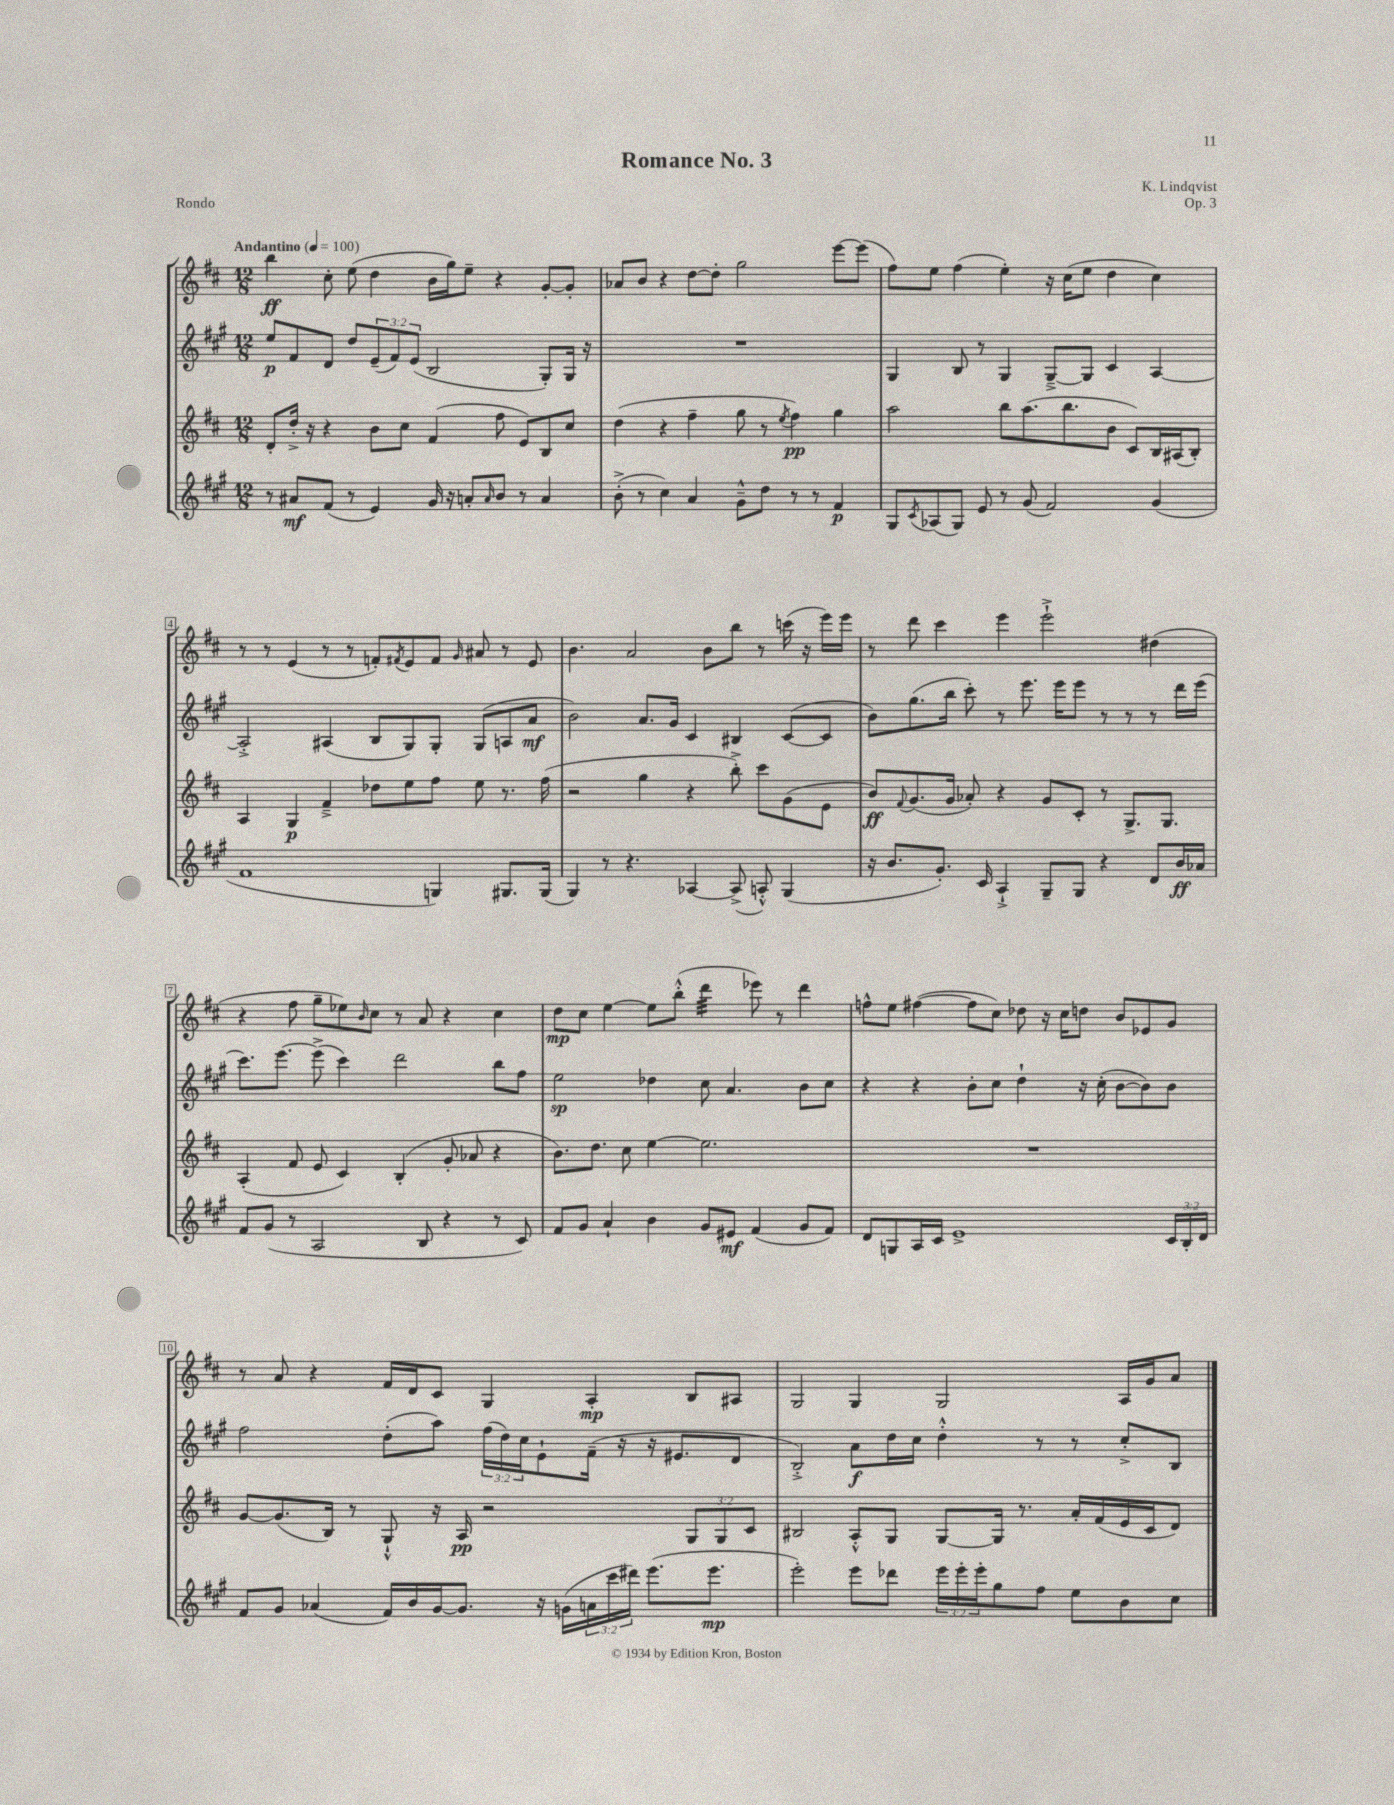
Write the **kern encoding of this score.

**kern	**kern	**kern	**kern
*staff4	*staff3	*staff2	*staff1
*clefG2	*clefG2	*clefG2	*clefG2
*k[f#c#g#]	*k[f#c#]	*k[f#c#g#]	*k[f#c#]
*M12/8	*M12/8	*M12/8	*M12/8
*MM100	*MM100	*MM100	*MM100
8r	8d'	8ee	4bb
8a#	16dd'^	8f#	.
.	16r	.	.
(8f#	4r	8d	8cc#'
8r	.	8dd	(8ee
4e)	8b	(12e~	4dd
.	.	12f#)	.
.	8cc#	.	.
.	.	(12e	.
16g#	(4f#	2B	16b
16r	.	.	16gg)
8a'	.	.	8ee~
16qqa	.	.	.
8b	8ff#	.	4r
8r	8e)	.	.
4a	8B	8G#')	[8g'
.	8cc#	16G#	8g']
.	.	16r	.
=	=	=	=
(8b'^	(4dd	1.r	8a-
8r	.	.	8b
4cc#)	4r	.	4r
4a	4ff#~	.	[8dd
.	.	.	8dd']
8g#~^^	8gg	.	2gg
8dd	8r	.	.
.	8qee	.	.
8r	4ff#)	.	.
8r	.	.	.
4f#	4gg	.	[8eee
.	.	.	(8eee]
=	=	=	=
8G#	2aa	4G#	8ff#)
8qc#	.	.	.
(8A-	.	.	8ee
8G#)	.	8B	(4ff#
8e	.	8r	.
8r	8bb	4G#	4ee')
(8g#	(8.aa	.	.
2f#)	.	[8G#~^	16r
.	8.bb	.	(16cc#
.	.	8G#]	8ee
.	8b	4c#	4dd
.	8c#)	.	.
(4g#	16B	[4A	4cc#)
.	(16A#	.	.
.	8B')	.	.
=	=	=	=
1f#	4A	2A'^]	8r
.	.	.	8r
.	4G	.	(4e
.	4f#~^	(4A#	8r
.	.	.	8r
.	8dd-	8B	8f')
.	.	.	8qf#
.	8ee	8G#)	8e
4G)	8ff#	8G#'	8f#
.	.	.	16qqg
.	8ee	(8G#	8a#
8.G#	8.r	8A	8r
.	.	8a	8e
(16G#	(16ff#	.	.
=	=	=	=
4G#)	2r	2b)	4.b
8r	.	.	.
4.r	.	.	2a
.	4gg	8.a	.
.	.	16g#	.
[4A-	4r	4c#	.
.	.	.	8b
(8A-^]	8bb'^)	4B#	8bb
8A'^^)	8ccc#	.	8r
(4G#	(8g	([8c#	(16ccc
.	.	.	16r
.	8e	8c#]	16eee)
.	.	.	16eee
=	=	=	=
16r	8b)	8b)	8r
8.b	.	.	.
.	8qqf#	.	.
.	(8.g	(8.gg#	8ddd
8.g#')	.	.	4ccc#
.	16g	16bb	.
.	8a-')	8ccc#')	.
16c#	.	.	.
4A`^	4r	8r	4eee
.	.	8.eee	.
8G#~	8g	.	2eee`^
.	.	16eee	.
8G#	8c#'	8eee	.
4r	8r	8r	.
.	8.G^	8r	.
8d	.	8r	(4dd#
.	8.G	.	.
16b	.	16ddd	.
16a-	.	(16eee	.
=	=	=	=
8f#	(4A'	8.ccc#)	4r
(8g#	.	.	.
.	.	[8.eee	.
8r	8f#	.	8ff#
2A	8e	(8eee^]	8gg~
.	4c#)	4ccc#)	8ee-)
.	.	.	16qqb
.	.	.	8cc#
.	(4B'	2ddd	8r
8B	.	.	8a
4r	8g'	.	4r
.	8a-	.	.
8r	4r	8bb	4cc#
8c#)	.	8ff#	.
=	=	=	=
8f#	8.b)	2ee	8dd
8g#	.	.	8cc#
.	8.dd	.	.
4a`	.	.	[4ee
.	8cc#	.	.
4b	[4ee	4dd-	8ee]
.	.	.	(8bb'^^
8g#	2.ee]	8cc#	4ddd
8e#	.	4.a	.
(4f#	.	.	8eee-)
.	.	.	8r
8g#	.	8b	4ddd
8f#)	.	8cc#	.
=	=	=	=
8d	1.r	4r	8ff^^
8G	.	.	8ee
16A	.	4r	([4ff#
16c#	.	.	.
1e^	.	.	.
.	.	8b'	8ff#]
.	.	8cc#	8cc#)
.	.	4dd`	8dd-
.	.	.	16r
.	.	.	16cc#
.	.	16r	8dd
.	.	(16cc#'	.
.	.	[8b	8b
.	.	8b])	8e-
24c#	.	8b	8g
24B'	.	.	.
24d	.	.	.
=	=	=	=
8f#	[8g	2ff#	8r
8g#	(8.g]	.	8a
(4a-	.	.	4r
.	16B)	.	.
.	8r	.	.
16f#)	8G`^^	(8dd'	16f#
16b	.	.	16d
[16g#	16r	8aa)	8c#
8.g#]	16A	.	.
.	2r	(24ff#	4G
.	.	24dd)	.
.	.	24cc#	.
16r	.	8e`	.
(16g	.	.	.
24a	.	(16f#~	4A'
24ccc#	.	.	.
.	.	16r	.
24ddd#)	.	.	.
(8.eee	.	16r	.
.	.	8.e#	.
.	12G	.	8B
8.eee	.	.	.
.	12G	.	.
.	.	8d	8A#
.	12c#	.	.
=	=	=	=
2eee')	2B#	2B'^)	2G
8eee	8A'^^	8a	4G
8ddd-	8G	16dd	.
.	.	16cc#	.
24eee	[8G	4dd'^^	2G
24eee'	.	.	.
24eee'	.	.	.
8gg#	16G]	.	.
.	8.r	.	.
8ff#	.	8r	.
8ee	16a'	8r	.
.	(16f#	.	.
8b	16e	8cc#'^	16A
.	16c#	.	16g
8cc#	8d)	8B	8a
==	==	==	==
*-	*-	*-	*-
